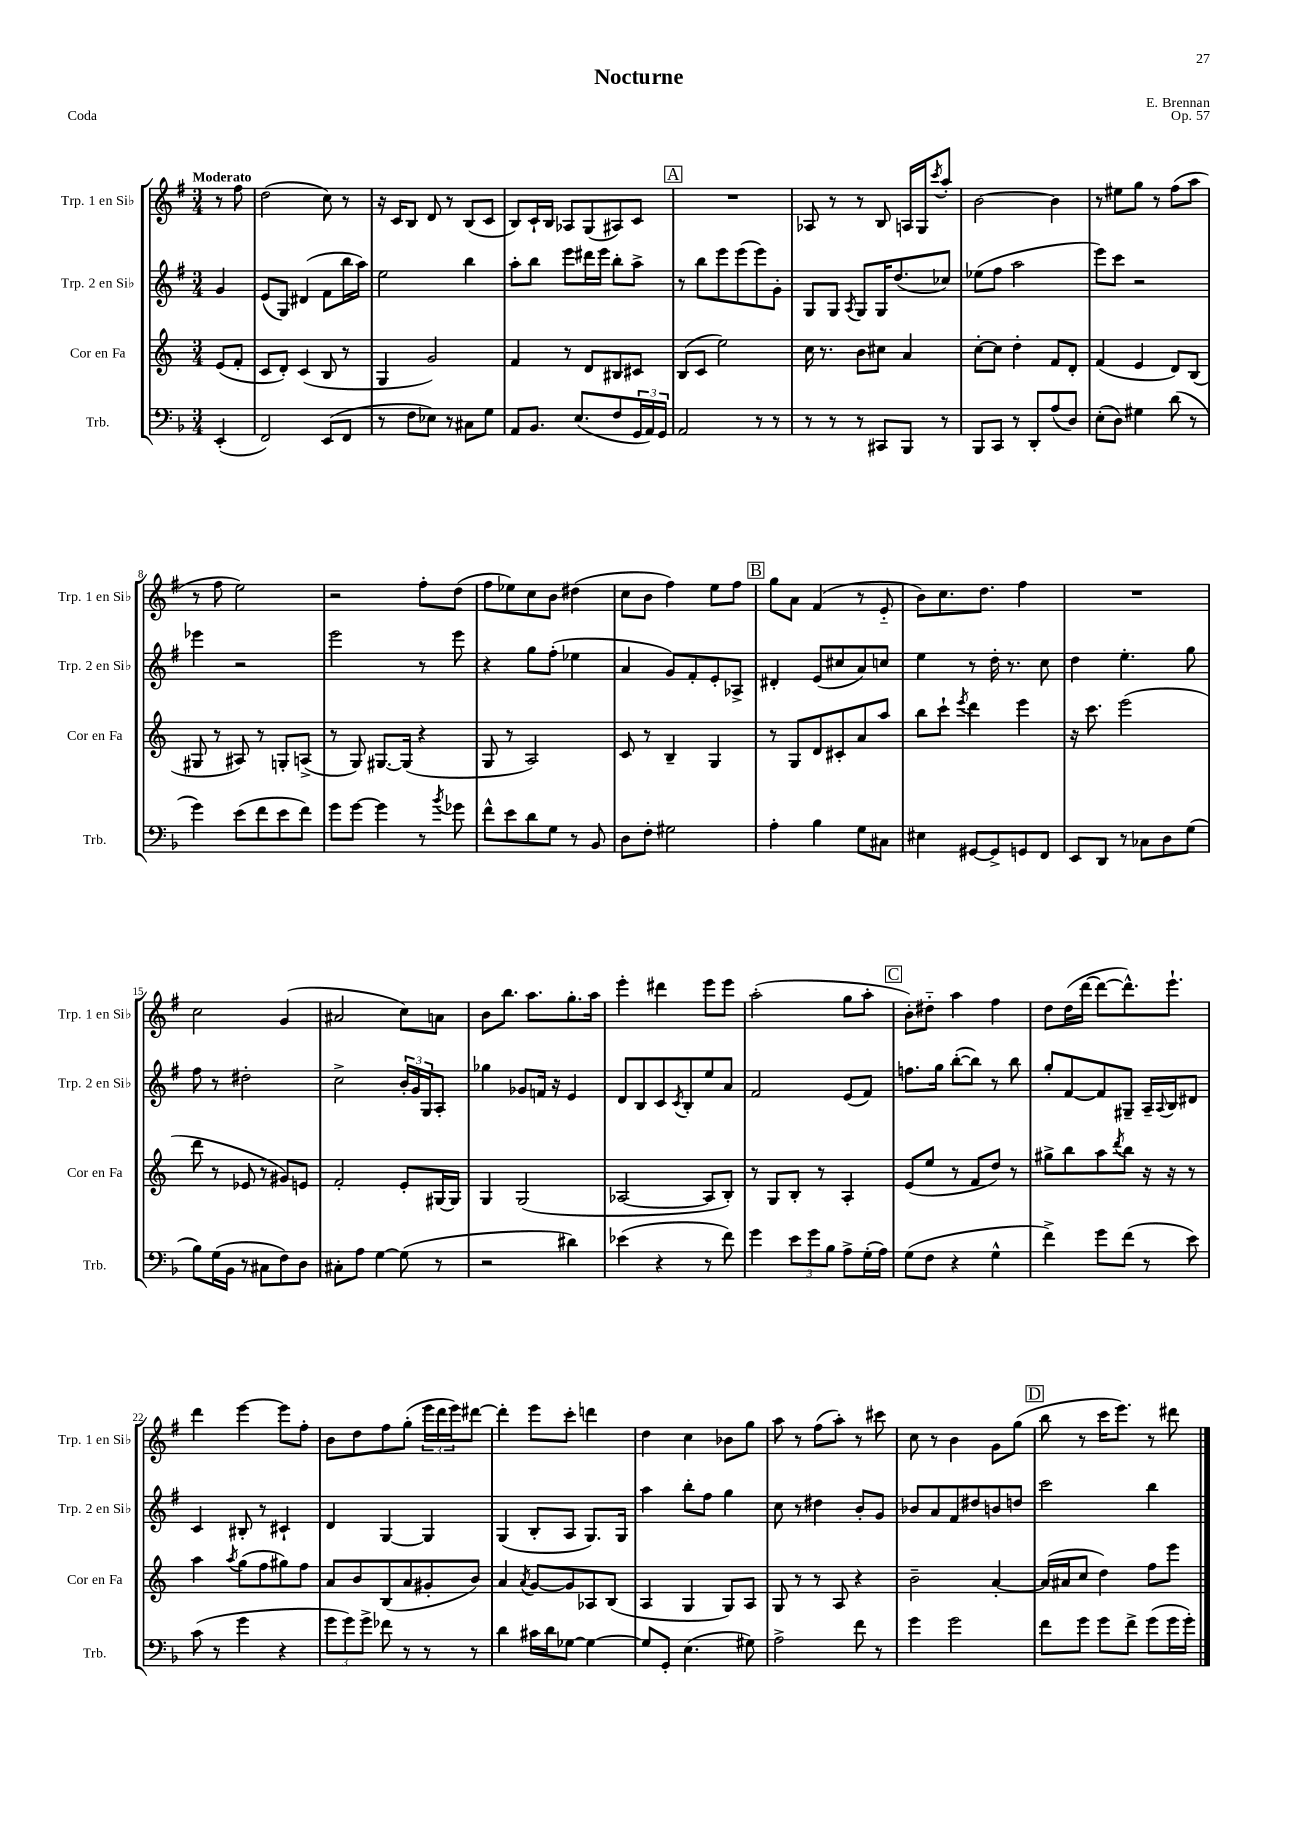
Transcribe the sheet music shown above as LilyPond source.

\header { title = "Nocturne" composer = "E. Brennan" opus = "Op. 57" piece = "Coda" }
<<
\new StaffGroup <<
\new Staff = "s0" \with { instrumentName = "Trp. 1 en Sib" shortInstrumentName = "Trp. 1 en Sib" } {
    \clef treble \key g \major \numericTimeSignature \time 3/4 \partial 4 \tempo "Moderato"
    r8 fis''8 |
    d''2( c''8) r8 |
    r16 c'16 b8 d'8 r8 b8( c'8 |
    b8) c'16-! b16 aes8 g8( ais8) c'8 |
    \mark \markup { \box "A" } R2. |
    aes8 r8 r8 b8 a16 g16 \acciaccatura { c'''8 } a''8-. |
    b'2~ b'4 |
    r8 eis''8 g''8 r8 fis''8( a''8 |
    r8 fis''8 e''2) |
    r2 fis''8-. d''8( |
    fis''8 ees''8) c''8 b'8 dis''4( |
    c''8 b'8 fis''4) e''8 fis''8 |
    \mark \markup { \box "B" } g''8 a'8 fis'4( r8 e'8-_ |
    b'8) c''8. d''8. fis''4 |
    R2. |
    c''2 g'4( |
    ais'2 c''8) a'8 |
    b'8 b''8. a''8. g''8.-. a''16 |
    e'''4-. dis'''4 e'''8 e'''8 |
    a''2-.( g''8 a''8-. |
    \mark \markup { \box "C" } b'8-.) dis''8-_ a''4 fis''4 |
    d''8 d''16( d'''16~ d'''8~ d'''8.-^) e'''8.-! |
    d'''4 e'''4~ e'''8 fis''8-. |
    b'8 d''8 fis''8 g''8-.( \tuplet 3/2 { e'''16 d'''16 e'''16) } dis'''8~ |
    dis'''4-. e'''8 c'''8-. d'''4 |
    d''4 c''4 bes'8 g''8 |
    a''8 r8 fis''8( a''8-.) r8 cis'''8 |
    c''8 r8 b'4 g'8 g''8( |
    \mark \markup { \box "D" } b''8 r8 c'''16 e'''8.) r8 dis'''8 \bar "|." |
}
\new Staff = "s1" \with { instrumentName = "Trp. 2 en Sib" shortInstrumentName = "Trp. 2 en Sib" } {
    \clef treble \key g \major \numericTimeSignature \time 3/4 \partial 4
    g'4 |
    e'8( g8) dis'4( fis'8 b''16 a''16) |
    e''2 b''4 |
    a''8-. b''8 e'''8 dis'''16 e'''16 b''8-. a''8-> |
    \mark \markup { \box "A" } r8 b''8 e'''8 e'''8( e'''8) g'8-. |
    g8 g8 \acciaccatura { a8 } g8 g16 d''8.( ces''8) |
    ees''8( fis''8 a''2 |
    e'''8) c'''8 r2 |
    ees'''4 r2 |
    e'''2 r8 e'''8 |
    r4 g''8 fis''8-.( ees''4 |
    a'4 g'8) fis'8-. e'8-. aes8-> |
    \mark \markup { \box "B" } dis'4-. e'8( cis''8 a'8) c''8 |
    e''4 r8 d''16-. r8. c''8 |
    d''4 e''4.-. g''8 |
    fis''8 r8 dis''2-. |
    c''2-> \tuplet 3/2 { b'16-. g'16 g16 } a8-. |
    ges''4 ges'8 f'16 r16 e'4 |
    d'8 b8 c'8 \acciaccatura { c'8 } b8-. e''8 a'8 |
    fis'2 e'8( fis'8) |
    \mark \markup { \box "C" } f''8. g''16 b''8~-.( b''8) r8 b''8 |
    g''8-. fis'8~ fis'8 gis8-- a16-- \appoggiatura { a8 } b16 dis'8 |
    c'4 bis8-. r8 cis'4-! |
    d'4 g4~ g4 |
    g4( b8-. a8 g8.) g16 |
    a''4 b''8-. fis''8 g''4 |
    c''8 r8 dis''4 b'8-. g'8 |
    bes'8 a'8 fis'8 dis''8 b'8 d''8 |
    \mark \markup { \box "D" } c'''2 b''4 \bar "|." |
}
\new Staff = "s2" \with { instrumentName = "Cor en Fa" shortInstrumentName = "Cor en Fa" } {
    \clef treble \key c \major \numericTimeSignature \time 3/4 \partial 4
    e'8( f'8-. |
    c'8 d'8-.) c'4( b8 r8 |
    g4 g'2) |
    f'4 r8 d'8 bis8 cis'8 |
    \mark \markup { \box "A" } b8( c'8 e''2) |
    c''16 r8. b'8 cis''8 a'4 |
    c''8~-. c''8 d''4-. f'8 d'8-. |
    f'4( e'4 d'8) b8( |
    gis8 r8 ais8) r8 g8-. a8->( |
    r8 g8) gis8.~ gis16( r4 |
    g8 r8 a2) |
    c'8 r8 b4-- g4 |
    \mark \markup { \box "B" } r8 g8 d'8 cis'8-. a'8 a''8 |
    b''8 c'''8-! \acciaccatura { e'''8 } d'''4 e'''4 |
    r16 c'''8. e'''2( |
    d'''8 r8 ees'8 r8 gis'8) e'8 |
    f'2-. e'8-. gis16~ gis16 |
    g4 g2( |
    aes2~ aes8 b8-.) |
    r8 g8 b8-. r8 a4-. |
    \mark \markup { \box "C" } e'8( e''8 r8 f'8 d''8) r8 |
    gis''8-> b''8 a''8 \acciaccatura { d'''8 } b''8 r16 r16 r8 |
    a''4 \acciaccatura { a''8 } g''8( f''8 gis''8) f''8 |
    a'8 b'8 b8( a'8 gis'8-. b'8) |
    a'4 \acciaccatura { a'8 } g'8~ g'8 aes8 b8( |
    a4 g4 g8) a8 |
    g8 r8 r8 a8 r4 |
    b'2-- a'4~-. |
    \mark \markup { \box "D" } a'16( ais'16 c''8 d''4) f''8 e'''8 \bar "|." |
}
\new Staff = "s3" \with { instrumentName = "Trb." shortInstrumentName = "Trb." } {
    \clef bass \key f \major \numericTimeSignature \time 3/4 \partial 4
    e,4-.( |
    f,2) e,8( f,8 |
    r8 f8 ees8) r8 cis8 g8 |
    a,8 bes,8. e8.( f8 \tuplet 3/2 { g,16 a,16) g,16 } |
    \mark \markup { \box "A" } a,2 r8 r8 |
    r8 r8 r8 cis,8 bes,,8 r8 |
    bes,,8 c,8 r8 d,8-. a8( d8) |
    e8-.( d8) gis4 d'8( r8 |
    g'4) e'8( f'8 e'8 f'8) |
    g'8 g'8~ g'4 r8 \acciaccatura { bes'8 } ges'8 |
    f'8-^ e'8 d'8 g8 r8 bes,8 |
    d8 f8-. gis2 |
    \mark \markup { \box "B" } a4-. bes4 g8 cis8 |
    eis4 gis,8~ gis,8-> g,8 f,8 |
    e,8 d,8 r8 ces8 d8 g8( |
    bes8) g16( bes,16 r8 cis8 f8) d8 |
    cis8-. a8 g4~ g8( r8 |
    r2 dis'4) |
    ees'4( r4 r8 f'8) |
    g'4 \tuplet 3/2 { e'8 g'8 bes8 } a8-> g16-.( a16) |
    \mark \markup { \box "C" } g8( f8 r4 g4-^ |
    f'4->) g'8 f'8( r8 e'8) |
    c'8( r8 g'4 r4 |
    \tuplet 3/2 { g'8 g'8) g'8-> } fes'8 r8 r8 r8 |
    d'4 cis'16 d'16 ges8~ ges4~ |
    ges8 g,8-. e4.( gis8) |
    a2-> f'8 r8 |
    g'4 g'2 |
    \mark \markup { \box "D" } f'8 g'8 g'8 f'8-> g'8( g'16 g'16-.) \bar "|." |
}
>>
>>
